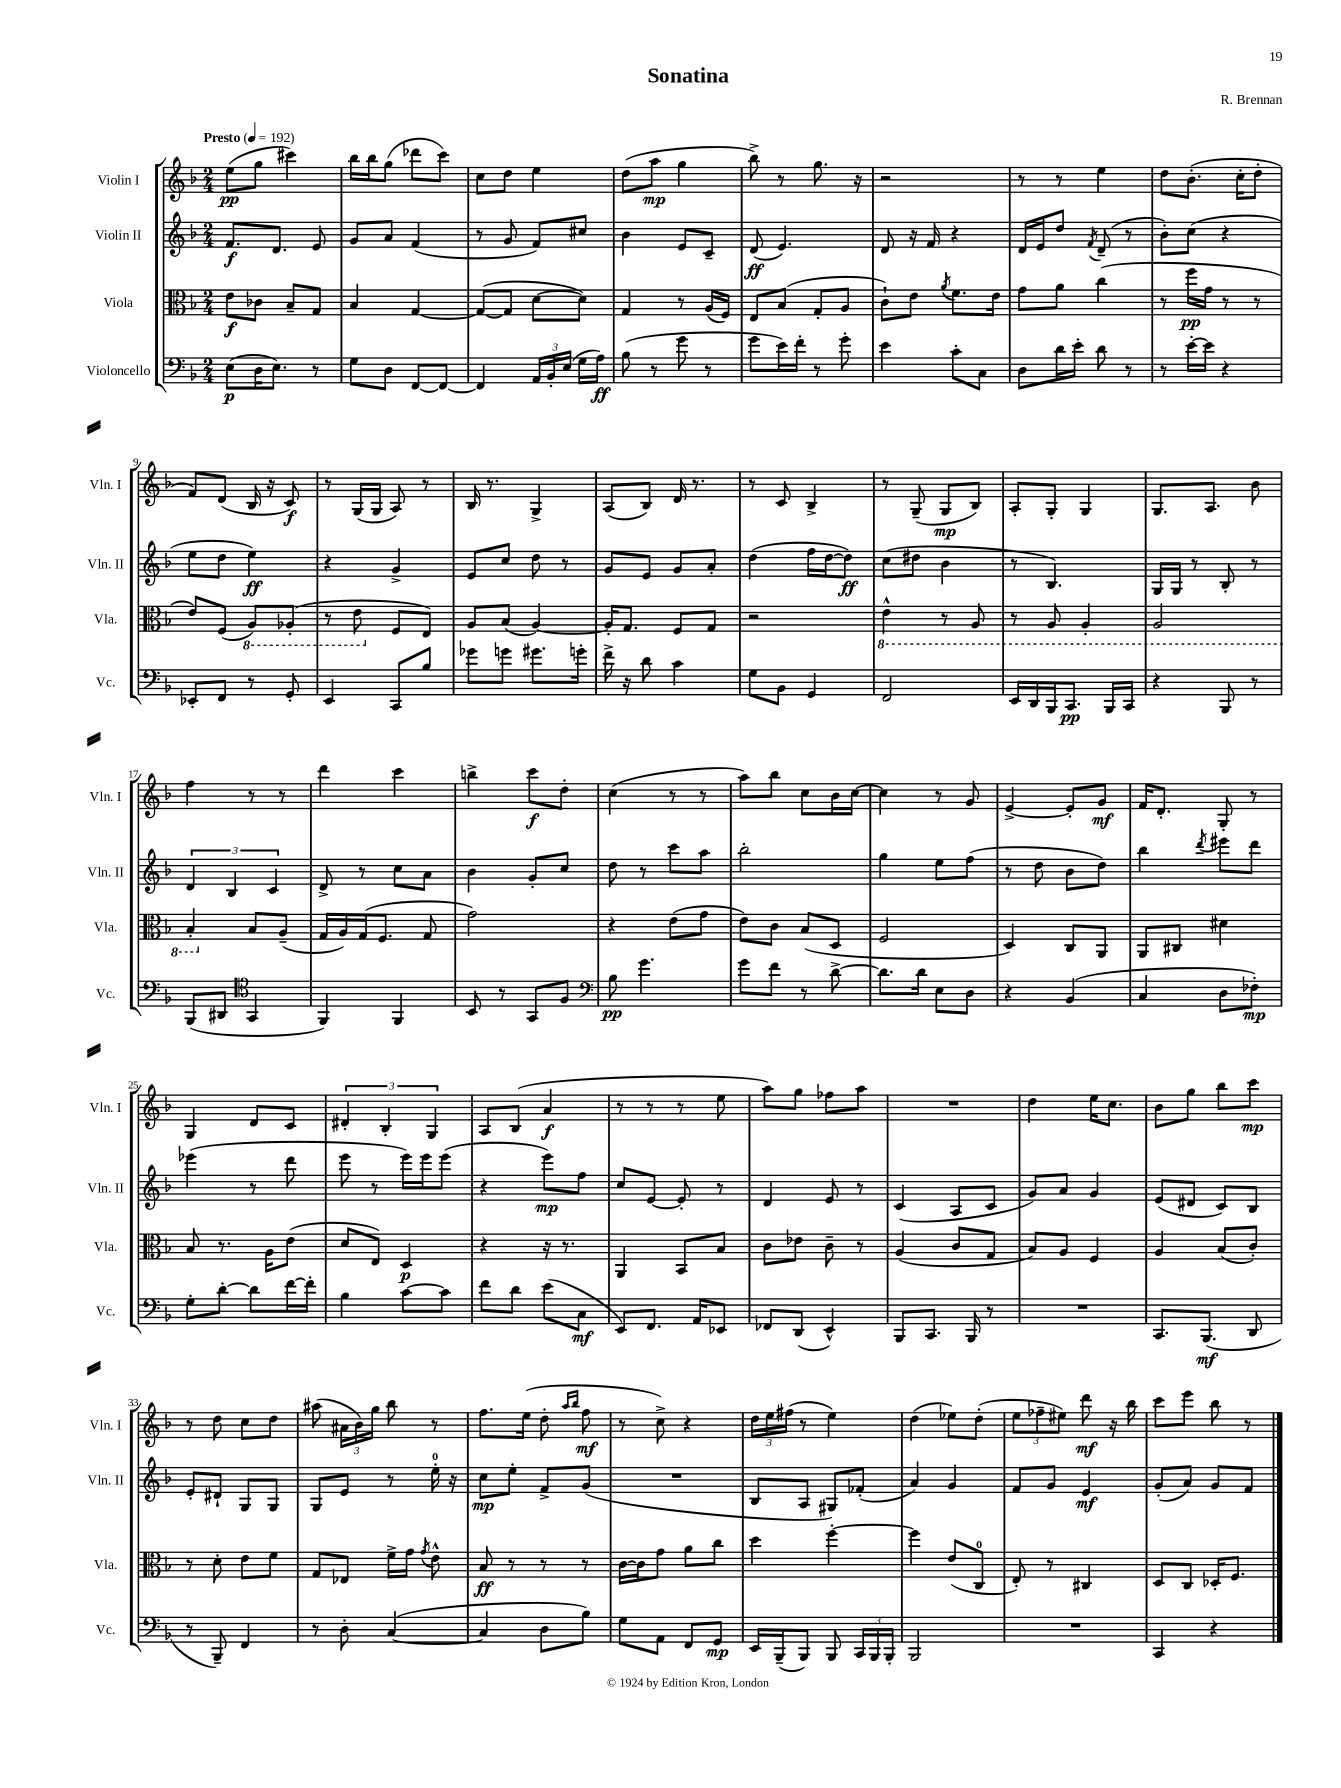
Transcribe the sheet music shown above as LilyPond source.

\header { title = "Sonatina" composer = "R. Brennan" }
<<
\new StaffGroup <<
\new Staff = "s0" \with { instrumentName = "Violin I" shortInstrumentName = "Vln. I" } {
    \clef treble \key f \major \numericTimeSignature \time 2/4 \tempo "Presto" 4 = 192
    \autoBeamOff e''8[\pp( g''8] cis'''4) |
    bes''16[ bes''16 g''8]( des'''8[ c'''8]) |
    c''8[ d''8] e''4 |
    d''8[( a''8]\mp g''4 |
    bes''8->) r8 g''8. r16 |
    r2 |
    r8 r8 e''4 |
    d''8[ bes'8.]-.( c''16[-. d''8]-. |
    f'8[) d'8]( bes16 r16 c'8\f) |
    r8 g16[( g16] a8) r8 |
    bes16 r8. g4-> |
    a8[( bes8]) d'16 r8. |
    r8 c'8 bes4-> |
    r8 g8--( g8[\mp bes8]) |
    a8[-. g8]-. g4 |
    g8.[ a8.] bes'8 |
    f''4 r8 r8 |
    d'''4 c'''4 |
    b''4-> c'''8[\f d''8]-. |
    c''4( r8 r8 |
    a''8[) bes''8] c''8[ bes'16 c''16]~ |
    c''4 r8 g'8 |
    e'4~-> e'8[-. g'8]\mf |
    f'16[ d'8.]-. g8-. r8 |
    g4 d'8[ c'8] |
    \tuplet 3/2 { dis'4-. bes4-. g4 } |
    a8[ bes8]( a'4\f |
    r8 r8 r8 e''8 |
    a''8[) g''8] fes''8[ a''8] |
    R2 |
    d''4 e''16[ c''8.] |
    bes'8[ g''8] bes''8[ c'''8]\mp |
    r8 d''8 c''8[ d''8] |
    ais''8( \tuplet 3/2 { ais'16[ bes'16) g''16] } bes''8 r8 |
    f''8.[ e''16]( d''8-. \grace { a''16[ bes''16] } f''8\mf |
    r8 c''8->) r4 |
    \tuplet 3/2 { d''16[ e''16 fis''16]( } r8 e''4) |
    d''4( ees''8[) d''8]-.( |
    \tuplet 3/2 { e''8[ fes''8-- eis''8]) } d'''8\mf r16 bes''16 |
    c'''8[ e'''8] bes''8 r8 \bar "|." |
}
\new Staff = "s1" \with { instrumentName = "Violin II" shortInstrumentName = "Vln. II" } {
    \clef treble \key f \major \numericTimeSignature \time 2/4
    \autoBeamOff f'8.[\f d'8.] e'8 |
    g'8[ a'8] f'4( |
    r8 g'8 f'8[) cis''8] |
    bes'4 e'8[ c'8]-- |
    d'8\ff( e'4.) |
    d'8 r16 f'16 r4 |
    d'16[ e'16 d''8] \acciaccatura { f'8 } d'8--( r8 |
    bes'8[-.) c''8]( r4 |
    e''8[ d''8] e''4\ff) |
    r4 g'4-> |
    e'8[ c''8] d''8 r8 |
    g'8[ e'8] g'8[ a'8]-. |
    d''4( f''16[ d''16~ d''8]\ff) |
    c''8[( dis''8] bes'4 |
    r8 bes4.) |
    g16[ g16] r8 bes8-. r8 |
    \tuplet 3/2 { d'4 bes4 c'4 } |
    d'8-> r8 c''8[ a'8] |
    bes'4 g'8[-. c''8] |
    d''8 r8 c'''8[ a''8] |
    bes''2-. |
    g''4 e''8[ f''8]( |
    r8 d''8 bes'8[ d''8]) |
    bes''4 \acciaccatura { d'''8 } eis'''8[ d'''8] |
    ees'''4( r8 d'''8 |
    e'''8 r8 e'''16[) e'''16 e'''8]( |
    r4 e'''8[\mp) f''8] |
    c''8[ e'8]~ e'8-. r8 |
    d'4 e'8 r8 |
    c'4( a8[ c'8] |
    g'8[) a'8] g'4 |
    e'8[( dis'8] c'8[) bes8] |
    e'8[-. dis'8]-! g8[ g8] |
    g8[ e'8] r8 e''16-0-. r16 |
    c''8[\mp e''8]-. f'8[-> g'8]( |
    R2 |
    bes8[ a8] gis8[) fes'8]-.( |
    a'4) g'4 |
    f'8[ g'8] e'4\mf |
    g'8[-.( a'8]) g'8[ f'8] \bar "|." |
}
\new Staff = "s2" \with { instrumentName = "Viola" shortInstrumentName = "Vla." } {
    \clef alto \key f \major \numericTimeSignature \time 2/4
    \autoBeamOff e'8[\f ces'8] bes8[-- g8] |
    bes4 g4~ |
    g8[~( g8] d'8[~ d'8]) |
    g4 r8 a16[( f16]) |
    e8[ bes8]( g8[-. a8] |
    c'8[-!) e'8] \acciaccatura { a'8 } f'8.[ e'16] |
    g'8[ a'8] c''4( |
    r8 f''16[\pp g'16] r8 r8 |
    e'8[) f8]( \ottava #-1 a,8[) aes,8]-.( |
    r8 e8 \ottava #0 f8[ e8]) |
    a8[ bes8]( a4~) |
    a16[-. g8.] f8[ g8] |
    r2 |
    \ottava #-1 e4-^ r8 a,8 |
    r8 a,8 a,4-. |
    a,2 |
    bes,4-. \ottava #0 bes8[ a8]--( |
    g16[ a16) g16( f8.] g8 |
    g'2) |
    r4 e'8[( g'8] |
    e'8[) c'8] bes8[( d8] |
    f2 |
    d4) c8[ a,8] |
    a,8[ cis8] dis'4 |
    bes8 r8. a16[ e'8]( |
    d'8[ e8]) d4\p |
    r4 r16 r8. |
    a,4 bes,8[ bes8] |
    c'8[ ees'8] c'8-- r8 |
    a4( c'8[ g8] |
    bes8[) a8] f4 |
    a4 bes8[( c'8]-.) |
    r8 d'8-. e'8[ f'8] |
    g8[ ees8] f'16[-> g'16] \acciaccatura { g'8 } e'8-^ |
    bes8\ff r8 r8 r8 |
    c'16[~ c'16 g'8] a'8[ c''8] |
    d''4 f''4~-. |
    f''4 e'8[( c8]-0 |
    e8-.) r8 cis4 |
    d8[ c8] des16[-. f8.] \bar "|." |
}
\new Staff = "s3" \with { instrumentName = "Violoncello" shortInstrumentName = "Vc." } {
    \clef bass \key f \major \numericTimeSignature \time 2/4
    \autoBeamOff e8[\p( d16 e8.]) r8 |
    g8[ d8] f,8[~ f,8]~ |
    f,4 \tuplet 3/2 { a,16[ bes,16-. e16]( } g16[ a16]\ff) |
    bes8( r8 g'8 r8 |
    g'8[ e'16) f'16]-. r8 g'8-. |
    e'4 c'8[-. c8] |
    d8[ d'16 e'16]-. d'8 r8 |
    r8 e'16[~-. e'16] r4 |
    ees,8[-. f,8] r8 g,8-. |
    e,4 c,8[ bes8] |
    ges'8[ g'8] gis'8.[ g'16]-. |
    f'16-> r16 d'8 c'4 |
    g8[ bes,8] g,4 |
    f,2 |
    e,16[ d,16 bes,,16 c,8.]\pp bes,,16[ c,16] |
    r4 bes,,8 r8 |
    bes,,8[( dis,8] \clef tenor g,4 |
    f,4) f,4 |
    bes,8 r8 g,8[ f8] |
    \clef bass bes8\pp g'4. |
    g'8[ f'8] r8 d'8~-> |
    d'8.[ d'16] e8[ d8] |
    r4 bes,4( |
    c4 d8[ fes8]-.\mp) |
    g8[-. d'8]~-. d'8[ f'16~ f'16]-. |
    bes4 c'8[~ c'8] |
    f'8[ d'8] e'8[( c8]\mf |
    e,8[) f,8.] a,16[ ees,8] |
    fes,8[ d,8]( e,4-^) |
    bes,,8[ c,8.] bes,,16 r8 |
    R2 |
    c,8.[ bes,,8.]\mf( d,8 |
    r8 bes,,8--) f,4 |
    r8 d8-. c4~( |
    c4 d8[ bes8]) |
    g8[ a,8] f,8[ g,8]\mp |
    e,16[ bes,,16--( bes,,8]) bes,,8 \tuplet 3/2 { c,16[ bes,,16 bes,,16]-. } |
    bes,,2 |
    R2 |
    c,4 r4 \bar "|." |
}
>>
>>
